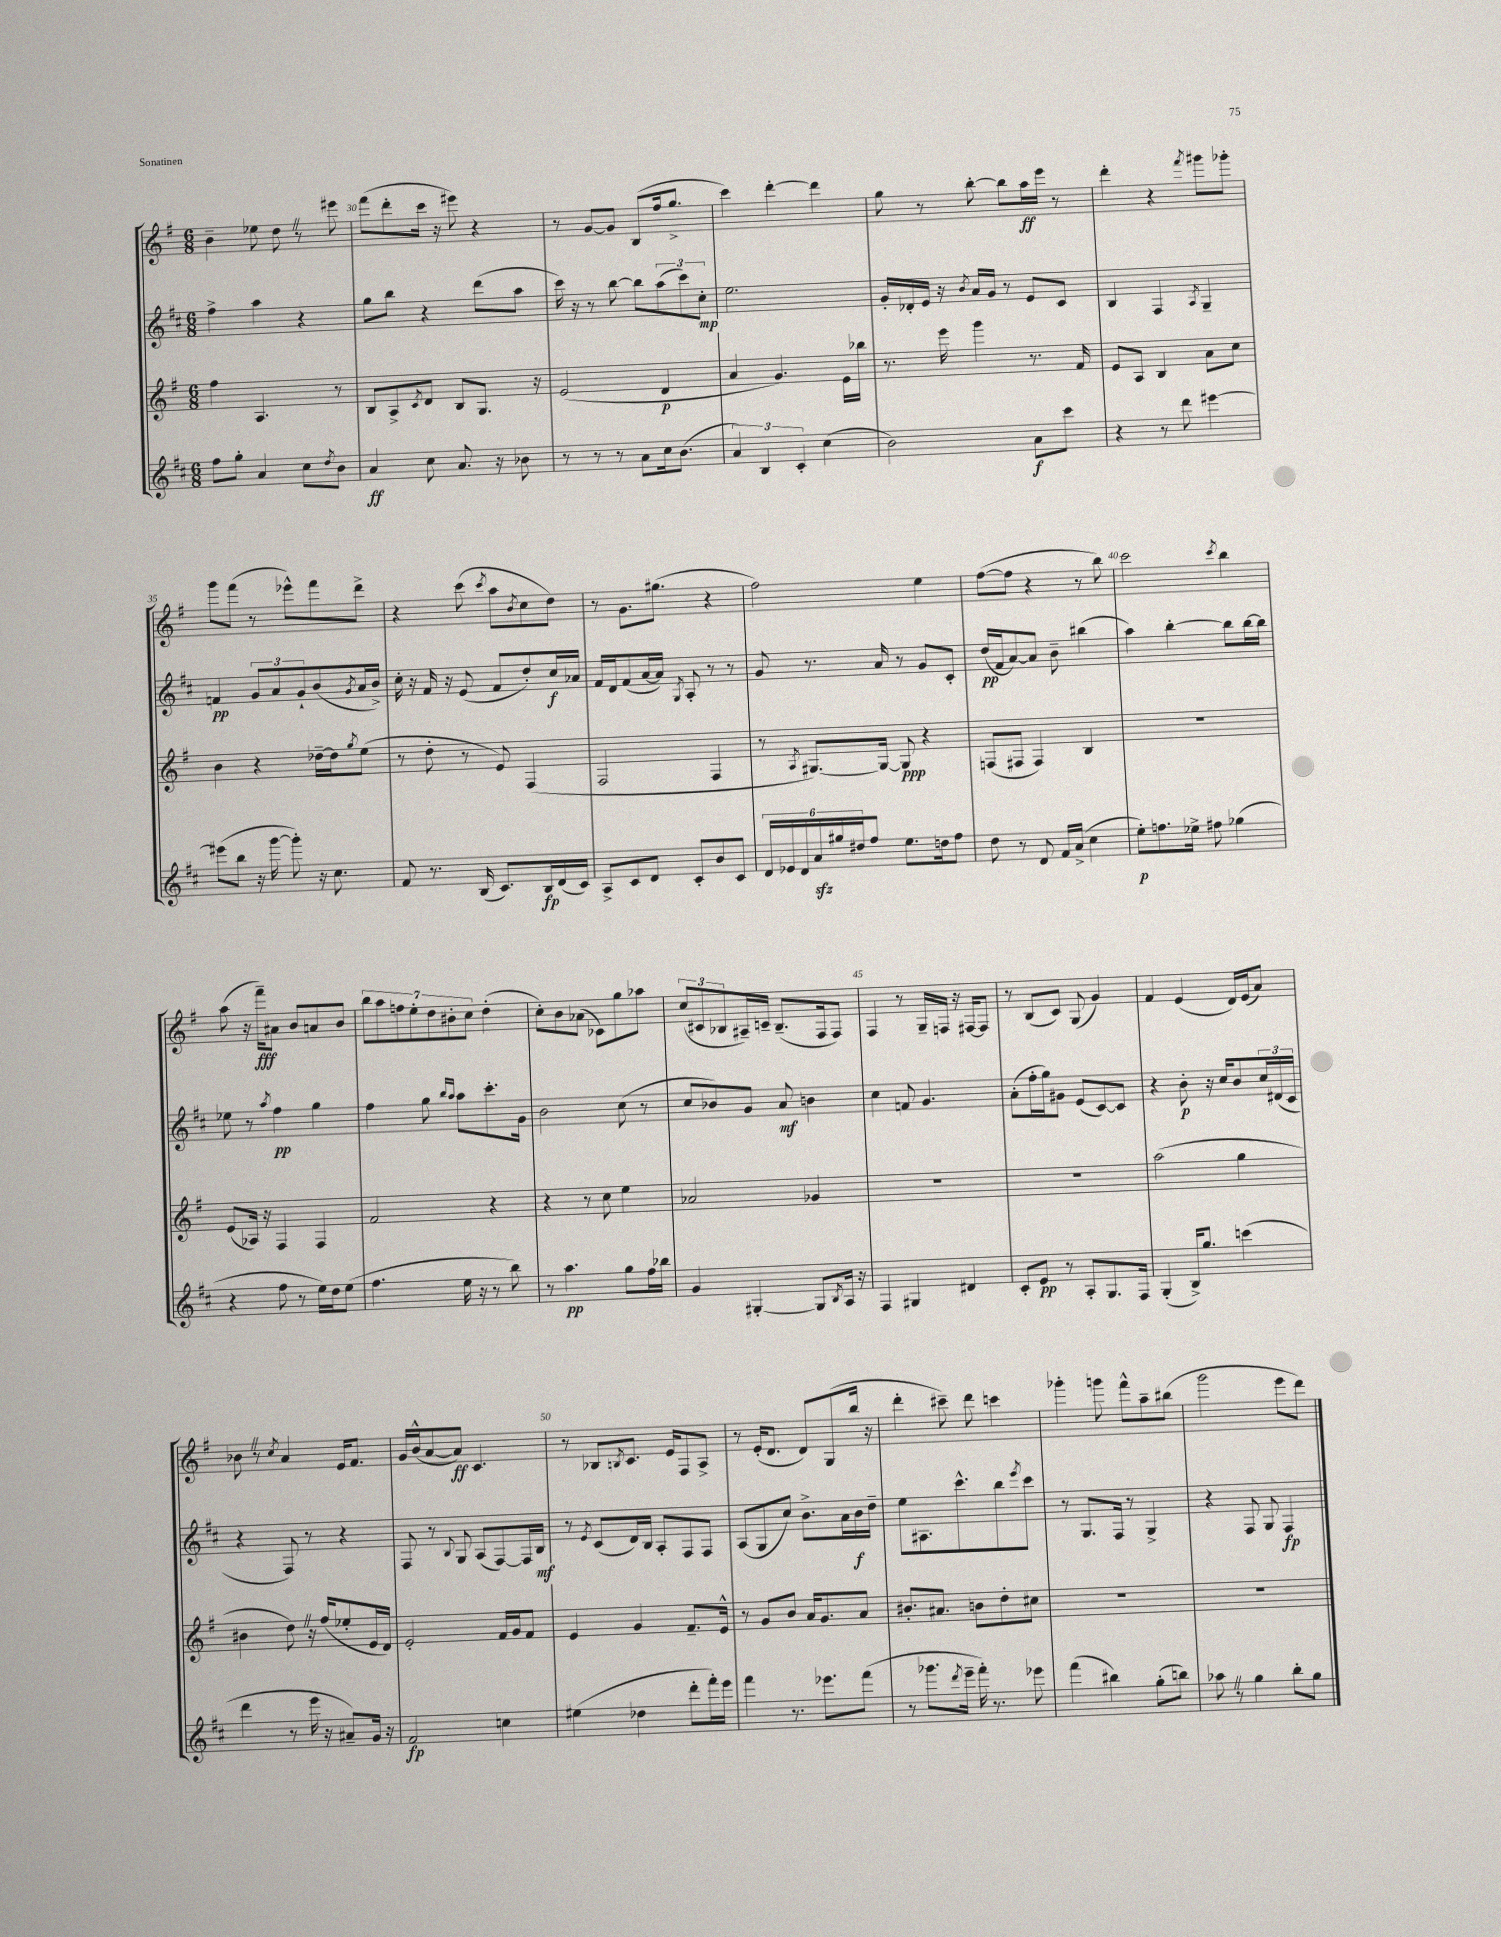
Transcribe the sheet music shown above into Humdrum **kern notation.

**kern	**dynam	**kern	**dynam	**kern	**dynam	**kern	**dynam
*part4	*part4	*part3	*part3	*part2	*part2	*part1	*part1
*staff4	*staff4	*staff3	*staff3	*staff2	*staff2	*staff1	*staff1
*clefG2	*	*clefG2	*	*clefG2	*	*clefG2	*
*k[f#c#]	*	*k[f#]	*	*k[f#c#]	*	*k[f#]	*
*M6/8	*	*M6/8	*	*M6/8	*	*M6/8	*
=29	=29	=29	=29	=29	=29	=29	=29
8ff#\L	.	4ff#\	.	4ff#^\	.	4b~\	.
8gg'\J	.	.	.	.	.	.	.
4a/	.	4.A/	.	4aa\	.	8ee-X\	.
.	.	.	.	.	.	8ddZ\	.
8cc#\L	.	.	.	4r	.	8r	.
8qdd/	.	.	.	.	.	.	.
8b\J	.	8r	.	.	.	8eee#X\	.
=30	=30	=30	=30	=30	=30	=30	=30
4a/	ff	8B/L	.	8gg\L	.	(8fff#\L	.
.	.	8A^/	.	8bb\J	.	8ddd'\	.
.	.	8qc/	.	.	.	.	.
8cc#\	.	8d/J	.	4r	.	16ccc\Jk	.
.	.	.	.	.	.	16r	.
8.a/	.	8B/L	.	.	.	8eee#X\)	.
.	.	8.G/J	.	(8ddd\L	.	4r	.
16r	.	.	.	.	.	.	.
8b-X\	.	.	.	8aa\J	.	.	.
.	.	16r	.	.	.	.	.
=31	=31	=31	=31	=31	=31	=31	=31
8r	.	(2e/	.	16ccc#\)	.	8r	.
.	.	.	.	16r	.	.	.
8r	.	.	.	8r	.	[8g/L	.
8r	.	.	.	[8bb\	.	8g/J]	.
8a\L	.	.	.	8bb\L]	.	(8B/L	.
16cc#\k	.	4d/	p	(12aa\	.	16ff#/k	.
(8.b\J	.	.	.	.	.	8.gg^/J	.
.	.	.	.	12ccc#\)	.	.	.
.	.	.	.	12cc#'\J	mp	.	.
=32	=32	=32	=32	=32	=32	=32	=32
6a/)	.	4a/	.	2.ee\	.	4ccc\)	.
6B/	.	.	.	.	.	.	.
.	.	4.g/)	.	.	.	[4ddd'\	.
6c#'/	.	.	.	.	.	.	.
(4cc#\	.	.	.	.	.	4ddd\]	.
.	.	16e\LL	.	.	.	.	.
.	.	16bb-X\JJ	.	.	.	.	.
=33	=33	=33	=33	=33	=33	=33	=33
2b\)	.	8.r	.	16g'/LL	.	8gg\	.
.	.	.	.	16d-X'/	.	.	.
.	.	.	.	16e/JJ	.	8r	.
.	.	16eee\	.	16r	.	.	.
.	.	.	.	8qb/	.	.	.
.	.	4ggg\	.	16a/LL	.	[8bb'\	.
.	.	.	.	16g/JJ	.	.	.
.	.	.	.	8r	.	8bb\L]	.
8a\L	f	8.r	.	8e/L	.	16aa\L	ff
.	.	.	.	.	.	16eee\JJ	.
8ccc#\J	.	.	.	8c#/J	.	8r	.
.	.	16f#/	.	.	.	.	.
=34	=34	=34	=34	=34	=34	=34	=34
4r	.	8e/L	.	4B/	.	4ddd'\	.
.	.	8A/J	.	.	.	.	.
8r	.	4B/	.	4F#/	.	4r	.
8ddd\	.	.	.	.	.	.	.
.	.	.	.	8qA/	.	8qfff#/	.
[4eee#X\	.	8a\L	.	4G~/	.	8ggg#X\L	.
.	.	8cc\J	.	.	.	8ggg-X'\J	.
!!LO:LB:g=z
=35	=35	=35	=35	=35	=35	=35	=35
(8eee#X\L]	.	4b\	.	4fn/	pp	8ggg\L	.
8bb\J	.	.	.	.	.	(8fff#\J	.
16r	.	4r	.	12g/L	.	8r	.
[16ggg\	.	.	.	.	.	.	.
.	.	.	.	12a/	.	.	.
8ggg'\])	.	.	.	.	.	8eee-X^^\L)	.
.	.	.	.	12g`/	.	.	.
16r	.	[16dd-X~\LL	.	(8b/	.	8fff#\	.
8.cc#\	.	16dd-\J]	.	.	.	.	.
.	.	8qgg/	.	8qg/	.	.	.
.	.	(8ee\J	.	16a/L	.	8ddd^\J	.
.	.	.	.	16b^/JJ)	.	.	.
=36	=36	=36	=36	=36	=36	=36	=36
8f#/	.	8r	.	16cc#'\	.	4r	.
.	.	.	.	16r	.	.	.
8.r	.	8dd'\	.	16f#/	.	.	.
.	.	.	.	16r	.	.	.
.	.	8r	.	(8e/	.	(8ccc\	.
(16B/	.	.	.	.	.	.	.
.	.	.	.	.	.	8qccc/	.
8.c#/L)	.	8e/)	.	8f#/L	.	8aa\L	.
.	.	.	.	.	.	8qb/	.
.	.	(4F#/	.	8dd'/)	.	8cc\	.
16B/L	fp	.	.	.	.	.	.
(16d/	.	.	.	16cc#/L	f	8dd\J)	.
16c#/JJ)	.	.	.	16a-X/JJ	.	.	.
=37	=37	=37	=37	=37	=37	=37	=37
8A^/L	.	2F#/	.	16f#/LL	.	8r	.
.	.	.	.	16d/J	.	.	.
8c#/	.	.	.	(8f#/	.	8.g\L	.
8d/J	.	.	.	[16a/L	.	.	.
.	.	.	.	16a/JJ])	.	(8.gg#X\J	.
.	.	.	.	8qG/	.	.	.
8c#'/L	.	.	.	8A'/	.	.	.
8b/	.	4F#/	.	8r	.	4r	.
8c#/J	.	.	.	8r	.	.	.
=38	=38	=38	=38	=38	=38	=38	=38
24d/LL	.	8r	.	8g/	.	2ff#\)	.
24e-X/	.	.	.	.	.	.	.
24d/	.	.	.	.	.	.	.
.	.	8qA/	.	.	.	.	.
24azz/	.	[8.G#X/L)	.	8.r	.	.	.
24gg#X/	.	.	.	.	.	.	.
24dd#X/J	.	.	.	.	.	.	.
8ff#/J	.	.	.	.	.	.	.
.	.	16G#/Jk_	.	16a/	.	.	.
8.ee\L	.	8G#/]	ppp	8r	.	.	.
.	.	4r	.	8g/L	.	4ee\	.
16ddn\k	.	.	.	.	.	.	.
8ff#\J	.	.	.	8c#'/J	.	.	.
=39	=39	=39	=39	=39	=39	=39	=39
8dd\	.	(8Fn/L	.	(16dd/LL	pp	([8ff#\L	.
.	.	.	.	16f#/J	.	.	.
8r	.	8F#X/J	.	[8a/)	.	8ff#\J]	.
8d/	.	4F#/)	.	8a/J]	.	4r	.
16f#/LL	.	.	.	8b~\	.	.	.
(16a^/JJ	.	.	.	.	.	.	.
4cc#\	.	4B/	.	(4bb#X\	.	8r	.
.	.	.	.	.	.	8bb\)	.
=40	=40	=40	=40	=40	=40	=40	=40
8ee'\L)	p	2.r	.	4aa\)	.	2ccc\	.
8.ffn\	.	.	.	.	.	.	.
.	.	.	.	[4bb'\	.	.	.
16ee-X^\Jk	.	.	.	.	.	.	.
8ff#X\	.	.	.	.	.	.	.
.	.	.	.	.	.	8qccc/	.
(4gg-X\	.	.	.	8bb\L]	.	4bb\	.
.	.	.	.	[16bb\L	.	.	.
.	.	.	.	16bb\JJ]	.	.	.
!!LO:LB:g=z
=41	=41	=41	=41	=41	=41	=41	=41
4r	.	(8e/L	.	8ee-X\	.	(8aa\	.
.	.	16A-X/Jk)	.	8r	.	16r	.
.	.	16r	.	.	.	16fff#~\KL)	fff
.	.	.	.	8qaa/	.	.	.
8ff#\	.	4F#/	.	4ff#\	pp	8a#X\J	.
8r	.	.	.	.	.	8b/L	.
16ee\LL)	.	4F#/	.	4gg\	.	8an/	.
16dd\J	.	.	.	.	.	.	.
(8ee\J	.	.	.	.	.	8b/J	.
=42	=42	=42	=42	=42	=42	=42	=42
4.ff#\	.	2f#/	.	4ff#\	.	14bb\L	.
.	.	.	.	.	.	14aa\	.
.	.	.	.	.	.	14ffn\	.
.	.	.	.	.	.	14ee'\	.
.	.	.	.	8gg\	.	.	.
.	.	.	.	.	.	14dd\	.
.	.	.	.	.	.	14b#X'\	.
.	.	.	.	16qqbb/LL	.	.	.
.	.	.	.	16qqaa/JJ	.	.	.
16ee\	.	.	.	8aa\L	.	.	.
.	.	.	.	.	.	14cc\J	.
16r	.	.	.	.	.	.	.
8r	.	4r	.	8.ccc#'\	.	(4dd'\	.
8bb\)	.	.	.	.	.	.	.
.	.	.	.	16g\Jk	.	.	.
=43	=43	=43	=43	=43	=43	=43	=43
8r	.	4r	.	2b\	.	8cc'\L)	.
4.aa\	pp	.	.	.	.	8b\	.
.	.	8r	.	.	.	(8a-X\J	.
.	.	8cc\	.	.	.	8c-X\L)	.
8gg\L	.	4ee\	.	(8cc#\	.	8gg\	.
16ff#\L	.	.	.	8r	.	8aa-X\J	.
16bb-X\JJ	.	.	.	.	.	.	.
=44	=44	=44	=44	=44	=44	=44	=44
4g/	.	2a-X/	.	8cc#/L	.	(12cc/L	.
.	.	.	.	.	.	12c#X/	.
.	.	.	.	8b-X/)	.	.	.
.	.	.	.	.	.	12B-X/	.
[4G#X'/	.	.	.	8g/J	.	16A#X~/L)	.
.	.	.	.	.	.	16cn~/JJ	.
.	.	.	.	8a/	mf	(8.B-~/L	.
8G#/L]	.	4g-X/	.	4bn\	.	.	.
.	.	.	.	.	.	16F#/k	.
8qB/	.	.	.	.	.	.	.
16A/Jk	.	.	.	.	.	8F#/J)	.
16r	.	.	.	.	.	.	.
=45	=45	=45	=45	=45	=45	=45	=45
4F#/	.	2.r	.	4cc#\	.	4F#/	.
4G#X/	.	.	.	8fn/	.	8r	.
.	.	.	.	4.g/	.	16G~/LL	.
.	.	.	.	.	.	16Fn/JJ	.
4d#X/	.	.	.	.	.	16r	.
.	.	.	.	.	.	[16F#X/KL	.
.	.	.	.	.	.	8F#/J]	.
=46	=46	=46	=46	=46	=46	=46	=46
8c#'/L	.	2.r	.	(8a'\L	.	8r	.
8e/J	pp	.	.	16ff#'\L	.	(8B/L	.
.	.	.	.	16gg\J)	.	.	.
8r	.	.	.	8g#X\J	.	8c/J)	.
8A'/L	.	.	.	(8e/L	.	(8G/	.
8.G/	.	.	.	[8c#/)	.	4g/)	.
.	.	.	.	8c#/J]	.	.	.
16F#/Jk	.	.	.	.	.	.	.
=47	=47	=47	=47	=47	=47	=47	=47
(4G'/	.	(2aa\	.	4r	.	4f#/	.
16B^/KL)	.	.	.	8b'\	p	(4e/	.
8.gg/J	.	.	.	.	.	.	.
.	.	.	.	16r	.	.	.
.	.	.	.	16cc#/KL	.	.	.
(4cccn\	.	4gg\	.	8b/	.	16d/LL)	.
.	.	.	.	.	.	(16e/J	.
.	.	.	.	24cc#/L	.	8a/J)	.
.	.	.	.	(24d#X/	.	.	.
.	.	.	.	24c#/JJ	.	.	.
!!LO:LB:g=z
=48	=48	=48	=48	=48	=48	=48	=48
4ddd\	.	4b#X\	.	4r	.	8b-XZ\	.
.	.	.	.	.	.	8r	.
.	.	.	.	.	.	8qcc/	.
8r	.	8ddZ\)	.	8F#/)	.	4a/	.
16eee\	.	16r	.	8r	.	.	.
16r	.	(16ff#/KL	.	.	.	.	.
8a#X~/L)	.	8ee-X'/	.	4r	.	16e/KL	.
.	.	.	.	.	.	8.f#/J	.
16g/Jk	.	16e/L	.	.	.	.	.
16r	.	16d/JJ)	.	.	.	.	.
=49	=49	=49	=49	=49	=49	=49	=49
2f#/	fp	2e'/	.	8F#/	.	16g/LL	.
.	.	.	.	.	.	(16b^^/J	.
.	.	.	.	8r	.	[8a/	.
.	.	.	.	8qqB/	.	.	.
.	.	.	.	8G/	.	8a/J])	ff
.	.	.	.	(8A/L	.	4.c/	.
4ccn\	.	16f#/LL	.	[8F#/)	.	.	.
.	.	16g/J	.	.	.	.	.
.	.	8f#/J	.	16F#/L]	.	.	.
.	.	.	.	16B/JJ	mf	.	.
=50	=50	=50	=50	=50	=50	=50	=50
(4ee#X\	.	4e/	.	8r	.	8r	.
.	.	.	.	8qe/	.	.	.
.	.	.	.	(8c#/L	.	8B-X/L	.
.	.	.	.	.	.	8qBn/	.
4dd-X\	.	4g/	.	16d/L)	.	8.c/J	.
.	.	.	.	16B/JJ	.	.	.
.	.	.	.	8A'/L	.	.	.
.	.	.	.	.	.	16e/KL	.
8ddd'\L	.	8.f#~/L	.	8F#/	.	8F#/	.
16fff#'\L)	.	.	.	8F#/J	.	8A^/J	.
16eee\JJ	.	16e^^/Jk	.	.	.	.	.
=51	=51	=51	=51	=51	=51	=51	=51
4fff#\	.	8r	.	(8A/L	.	8r	.
.	.	8g/L	.	8G/	.	(16e'/KL	.
.	.	.	.	.	.	8.d/J	.
8.r	.	8b/J	.	8cc#/J)	.	.	.
.	.	16a/KL	.	8.b^\L	.	8d/L)	.
8.eee-X\L	.	8.g/	.	.	.	.	.
.	.	.	.	.	.	(8G/	.
.	.	.	.	16a\L	.	.	.
(8fff#\J	.	8a/J	.	16b\	f	16bb/Jk	.
.	.	.	.	16dd~\JJ	.	16r	.
=52	=52	=52	=52	=52	=52	=52	=52
8r	.	8.b#X'/L	.	8ee\L	.	4ddd'\	.
8.ggg-X\L	.	.	.	8.A#X\	.	.	.
.	.	8.a#X/J	.	.	.	.	.
.	.	.	.	.	.	8ccc#X~\)	.
8qddd/	.	.	.	.	.	.	.
16eee~\Jk	.	.	.	8.ccc#^^\	.	.	.
16fff#'\)	.	8bn\L	.	.	.	8ddd\	.
8.r	.	.	.	.	.	.	.
.	.	8dd'\	.	8bb\	.	4cccn\	.
.	.	.	.	8qeee/	.	.	.
8eee-X\	.	8cc#X\J	.	8ccc#\J	.	.	.
=53	=53	=53	=53	=53	=53	=53	=53
(4fff#\	.	2.r	.	8r	.	4ggg-X'\	.
.	.	.	.	8.G/L	.	.	.
4bb#X\)	.	.	.	.	.	8gggn\	.
.	.	.	.	16F#/Jk	.	.	.
.	.	.	.	8r	.	8fff#^^\L	.
(8gg'\L	.	.	.	4G^/	.	8aa~\	.
8bbn\J)	.	.	.	.	.	(8bb#X\J	.
=54	=54	=54	=54	=54	=54	=54	=54
8aa-XZ\	.	2.r	.	4r	.	2ggg\	.
8r	.	.	.	.	.	.	.
4gg\	.	.	.	8F#/	.	.	.
.	.	.	.	8G/	.	.	.
8bb'\L	.	.	.	4F#/	fp	8eee\L	.
8gg\J	.	.	.	.	.	8ddd\J)	.
==	==	==	==	==	==	==	==
*-	*-	*-	*-	*-	*-	*-	*-
